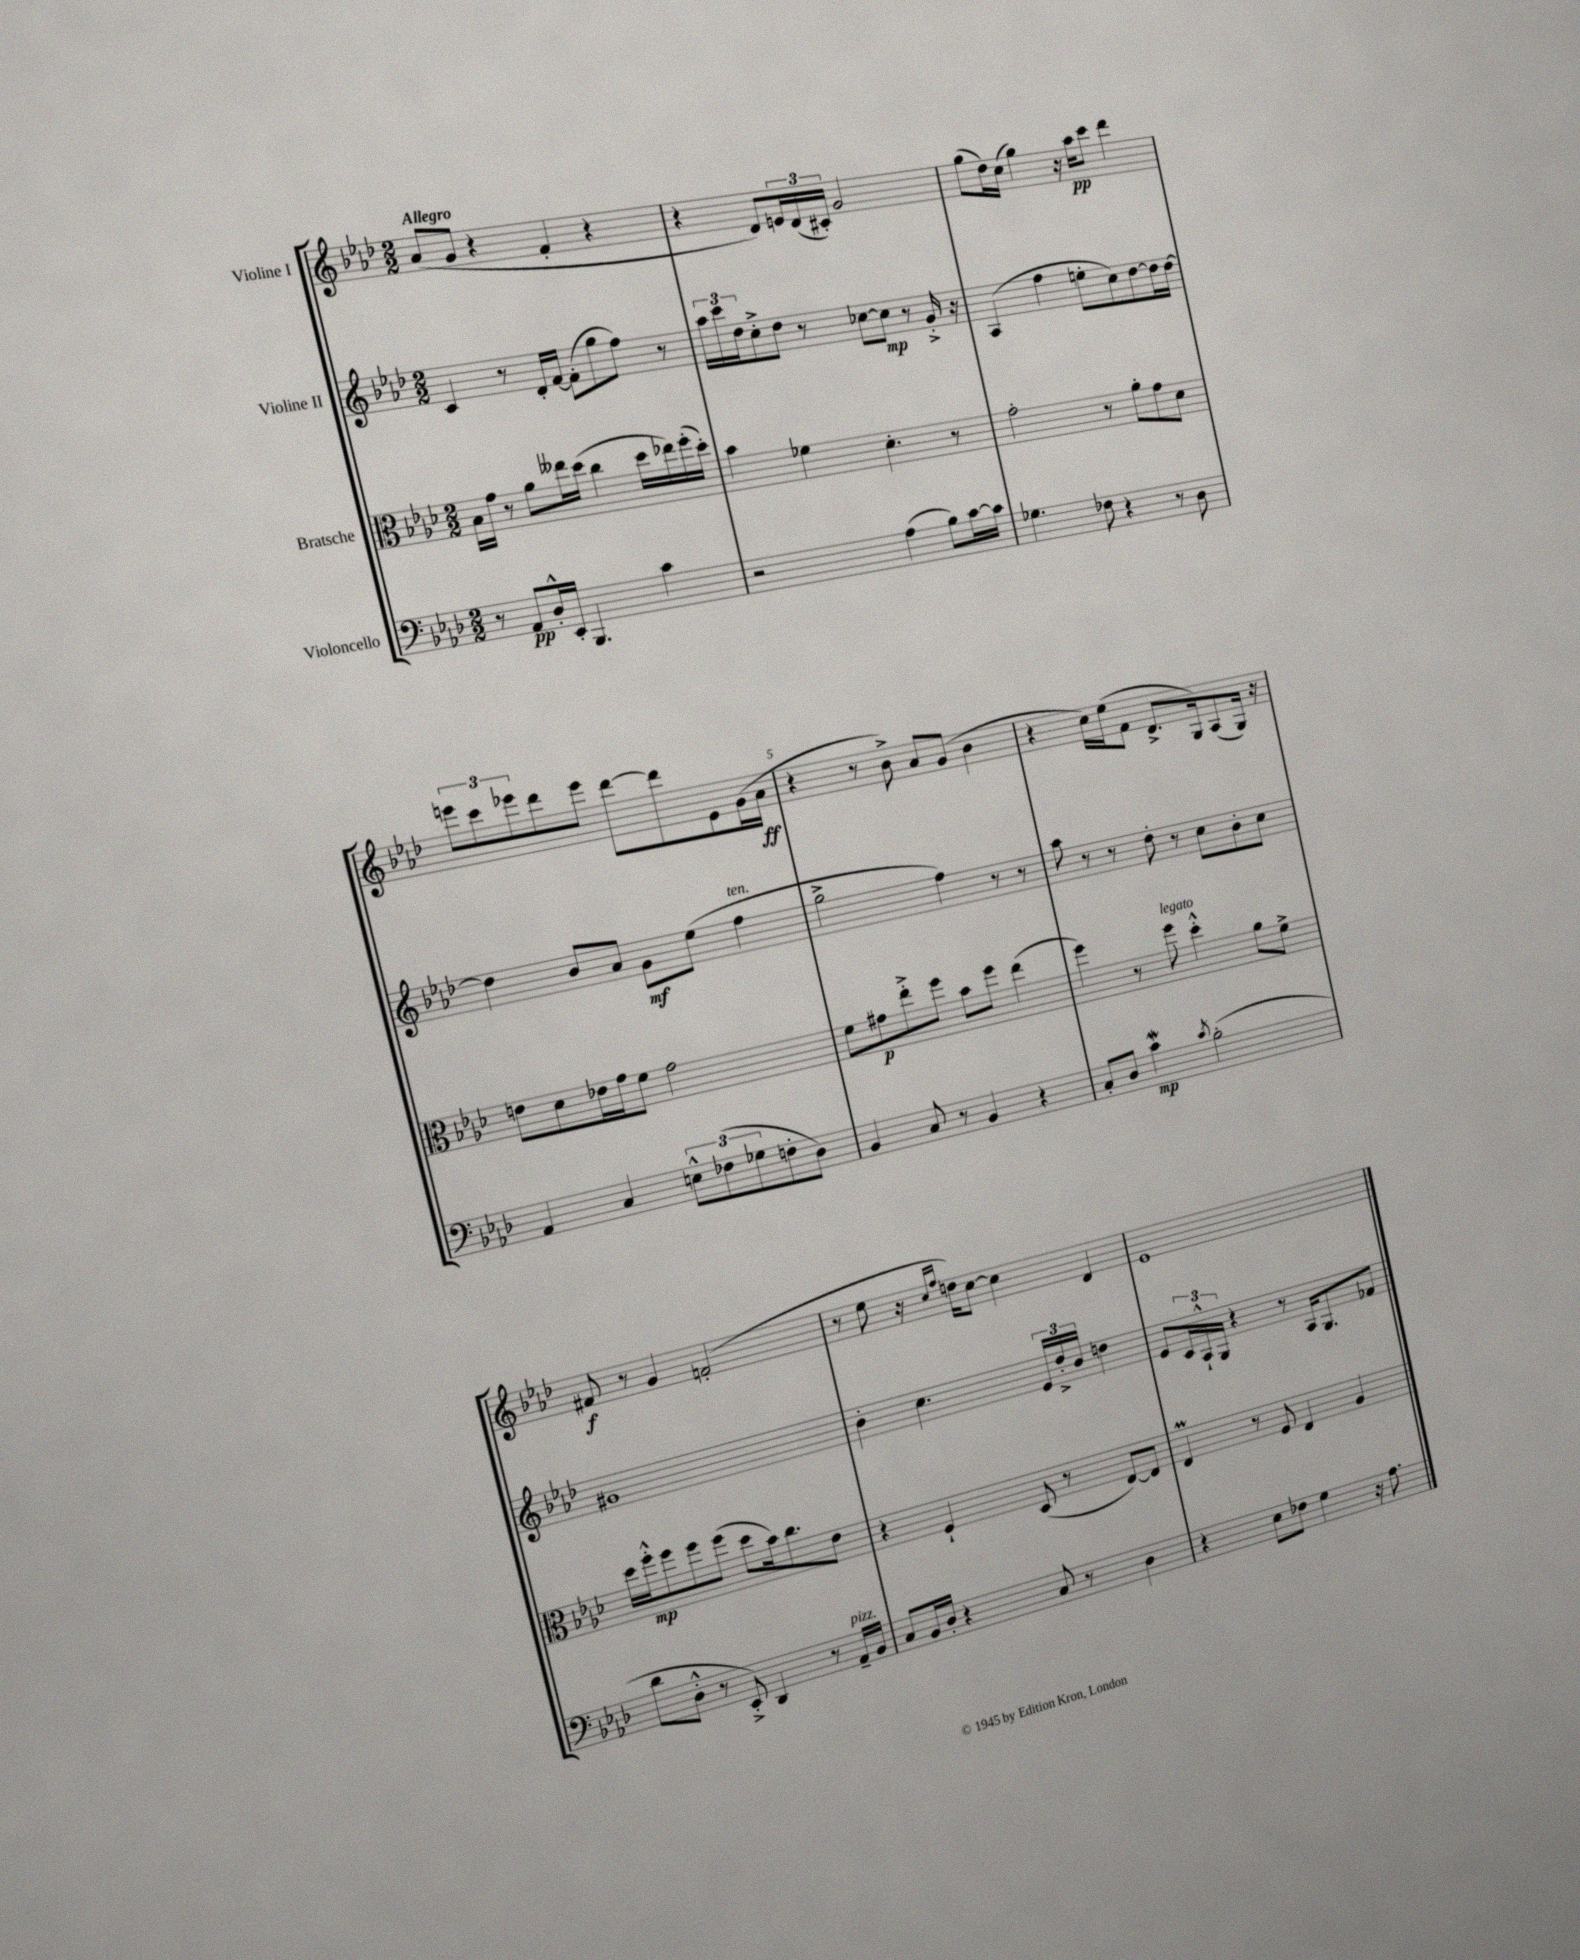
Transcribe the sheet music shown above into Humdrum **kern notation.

**kern	**dynam	**kern	**dynam	**kern	**dynam	**kern	**dynam
*part4	*part4	*part3	*part3	*part2	*part2	*part1	*part1
*staff4	*staff4	*staff3	*staff3	*staff2	*staff2	*staff1	*staff1
*I"Violoncello	*	*I"Bratsche	*	*I"Violine II	*	*I"Violine I	*
*clefF4	*	*clefC3	*	*clefG2	*	*clefG2	*
*k[b-e-a-d-]	*	*k[b-e-a-d-]	*	*k[b-e-a-d-]	*	*k[b-e-a-d-]	*
*M2/2	*	*M2/2	*	*M2/2	*	*M2/2	*
=1	=1	=1	=1	=1	=1	=1	=1
!	!	!	!	!	!	!LO:TX:a:B:t=Allegro	!
8r	.	16B-\LL	.	4c/	.	(8a-/L	.
.	.	16g\JJ	.	.	.	.	.
8AA-/L	pp	8r	.	.	.	8g/J	.
16D-'^^/L	.	8a-\L	.	8r	.	4r	.
16EE-'/JJ	.	.	.	.	.	.	.
4.BBB-/	.	16ee--X\L	.	16d-'/LL	.	.	.
.	.	(16dd-\JJ	.	[16f/JJ	.	.	.
.	.	4cc\	.	(8f'\L]	.	4f'/	.
.	.	.	.	8gg\	.	.	.
4c\	.	16dd-\LL	.	8ff\J)	.	4r	.
.	.	16ee-X\)	.	.	.	.	.
.	.	(16ff'\	.	8r	.	.	.
.	.	16dd-'\JJ)	.	.	.	.	.
=2	=2	=2	=2	=2	=2	=2	=2
2r	.	4b-\	.	24aa-\LL	.	4r	.
.	.	.	.	24ccc\	.	.	.
.	.	.	.	24dd-\J	.	.	.
.	.	.	.	8cc'^\	.	.	.
.	.	4f-X\	.	8dd-\J	.	8d-/L)	.
.	.	.	.	8r	.	24en/L	.
.	.	.	.	.	.	(24d-/	.
.	.	.	.	.	.	24c#X'/JJ)	.
(4A-\	.	4.d-'\	.	[8cc-X\L	.	2g/	.
.	.	.	.	8cc-\J]	mp	.	.
8B-\L)	.	.	.	8r	.	.	.
[16c\L	.	8r	.	16g'^/	.	.	.
16c\JJ]	.	.	.	16r	.	.	.
=3	=3	=3	=3	=3	=3	=3	=3
4.G-X\	.	2g'\	.	(4A-/	.	(8gg\L	.
.	.	.	.	.	.	16dd-\L)	.
.	.	.	.	.	.	(16cc\JJ	.
.	.	.	.	4ff\	.	4gg\)	.
8F-X\	.	.	.	.	.	.	.
4r	.	8r	.	8een'\L	.	16r	.
.	.	.	.	.	.	16aa-\KL	pp
.	.	8a-'\L	.	8cc\)	.	8ccc\J	.
8r	.	8g\	.	[8dd-\	.	4ddd-\	.
8D-\	.	8d-\J	.	16dd-\L]	.	.	.
.	.	.	.	[16dd-\JJ	.	.	.
!!LO:LB:g=z
=4	=4	=4	=4	=4	=4	=4	=4
4AA-/	.	8en\L	.	4dd-\]	.	12eeen\L	.
.	.	.	.	.	.	12ccc\	.
.	.	8d-\	.	.	.	.	.
.	.	.	.	.	.	12eee-X\	.
4C/	.	16e-X\L	.	8b-/L	.	8ddd-\	.
.	.	16g\J	.	.	.	.	.
.	.	8f\J	.	8a-/J	.	8eee-\J	.
12En^^\L	.	2g\	.	8g\L	mf	[8ddd-\L	.
(12F-X\	.	.	.	.	.	.	.
.	.	.	.	(8ee-\J	.	8ddd-\]	.
12G-X\	.	.	.	.	.	.	.
!	!	!	!	!LO:TX:a:i:t=ten.	!	!	!
8Fn'\	.	.	.	4ff\	.	8e-\	.
8D-\J)	.	.	.	.	.	(16g\L	.
.	.	.	.	.	.	16a-\JJ	ff
=5	=5	=5	=5	=5	=5	=5	=5
4BB-/	.	8f\L	.	2gg^\	.	4r	.
.	.	8g#X\	p	.	.	.	.
8C/	.	8ee-'^\	.	.	.	8r	.
8r	.	8ff\J	.	.	.	8b-^\)	.
4BB-/	.	8b-\L	.	4ff\)	.	8a-/L	.
.	.	8ff\J	.	.	.	(8g/J	.
4r	.	(4ee-\	.	8r	.	4b-\	.
.	.	.	.	8r	.	.	.
=6	=6	=6	=6	=6	=6	=6	=6
8C'/L	.	4ff\)	.	8aa-\	.	4r	.
8D-/J	.	.	.	8r	.	.	.
4cW\	mp	8r	.	8r	.	16cc\LL)	.
.	.	.	.	.	.	(16ee-\J	.
!	!	!LO:TX:a:i:t=legato	!	!	!	!	!
.	.	8ff\	.	8dd-'\	.	8f\J	.
8qc/	.	.	.	.	.	.	.
(2B-'\	.	4dd-'^^\	.	8r	.	8.d-^/L	.
.	.	.	.	8cc\L	.	.	.
.	.	.	.	.	.	16G/k)	.
.	.	8a-\L	.	8b-'\	.	(8A-/	.
.	.	8f^\J	.	8cc\J	.	16G/Jk)	.
.	.	.	.	.	.	16r	.
!!LO:LB:g=z
=7	=7	=7	=7	=7	=7	=7	=7
8d-\L	.	16dd-\LL	.	1g#X	.	8f#X/	f
.	.	16ff'^^\J	mp	.	.	.	.
8D-'^^\J	.	8ff\	.	.	.	8r	.
8r	.	8ff\	.	.	.	4g/	.
8EE-'^/)	.	(8ff\J	.	.	.	.	.
4DD-/	.	8dd-\L	.	.	.	(2fn'/	.
.	.	16b-\k)	.	.	.	.	.
.	.	8.cc\	.	.	.	.	.
8r	.	.	.	.	.	.	.
!LO:TX:a:i:t=pizz.	!	!	!	!	!	!	!
16AA-~/LL	.	8e-\J	.	.	.	.	.
16BB-/JJ	.	.	.	.	.	.	.
=8	=8	=8	=8	=8	=8	=8	=8
8C/L	.	4r	.	4b-'\	.	8r	.
16BB-/L	.	.	.	.	.	8ee-\	.
16D-'/JJ	.	.	.	.	.	.	.
4r	.	4F`/	.	4.cc\	.	16r	.
.	.	.	.	.	.	16qqcc/LL	.
.	.	.	.	.	.	16qqff/JJ	.
.	.	.	.	.	.	16ddn\KL)	.
.	.	.	.	.	.	[8cc\J	.
8C/	.	(8D-/	.	.	.	4cc\]	.
8r	.	8r	.	24e-/LL	.	.	.
.	.	.	.	24dd-'^/	.	.	.
.	.	.	.	24b-/JJ	.	.	.
4D-\	.	[8E-/L)	.	4ddn\	.	4d-/	.
.	.	8E-/J]	.	.	.	.	.
=9	=9	=9	=9	=9	=9	=9	=9
4r	.	4E-M/	.	8e-/L	.	1e-	.
.	.	.	.	24c/L	.	.	.
.	.	.	.	24A-`^^/	.	.	.
.	.	.	.	24G/JJ	.	.	.
8E-\L	.	8r	.	4r	.	.	.
8F-X\J	.	8F/	.	.	.	.	.
4G\	.	4E-/	.	8r	.	.	.
.	.	.	.	16A-/KL	.	.	.
.	.	.	.	8.G/	.	.	.
16r	.	4A-/	.	.	.	.	.
8.A-\	.	.	.	.	.	.	.
.	.	.	.	8f-X/J	.	.	.
==	==	==	==	==	==	==	==
*-	*-	*-	*-	*-	*-	*-	*-
